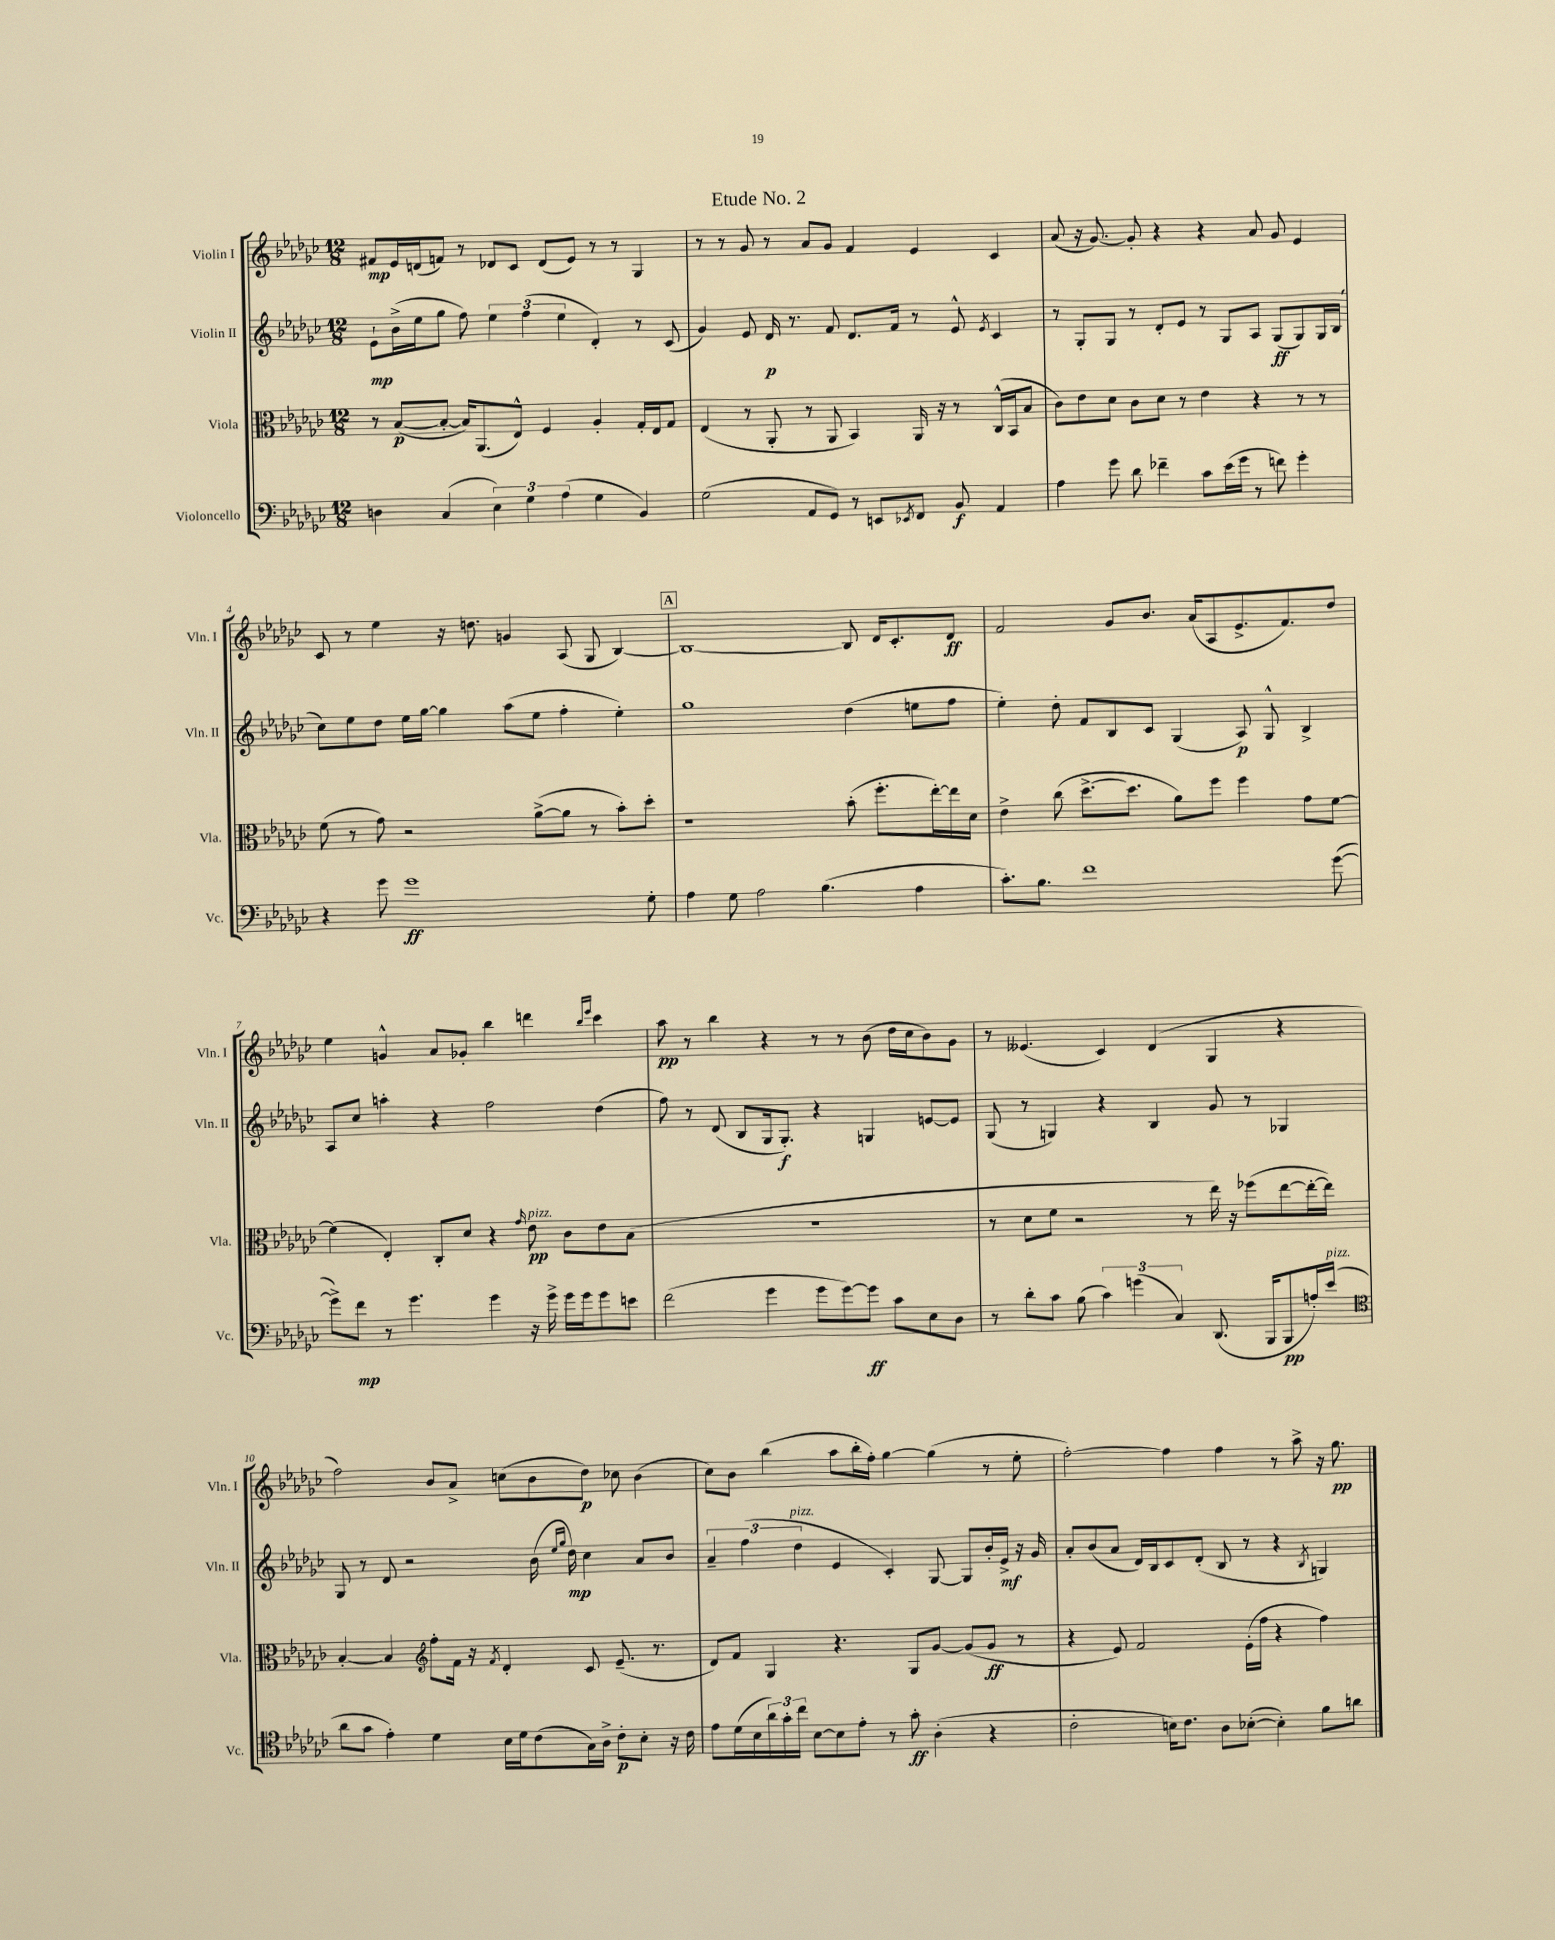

**kern	**dynam	**kern	**dynam	**kern	**dynam	**kern	**dynam
*part4	*part4	*part3	*part3	*part2	*part2	*part1	*part1
*staff4	*staff4	*staff3	*staff3	*staff2	*staff2	*staff1	*staff1
*I"Violoncello	*	*I"Viola	*	*I"Violin II	*	*I"Violin I	*
*I'Vc.	*	*I'Vla.	*	*I'Vln. II	*	*I'Vln. I	*
*clefF4	*	*clefC3	*	*clefG2	*	*clefG2	*
*k[b-e-a-d-g-c-]	*	*k[b-e-a-d-g-c-]	*	*k[b-e-a-d-g-c-]	*	*k[b-e-a-d-g-c-]	*
*M12/8	*	*M12/8	*	*M12/8	*	*M12/8	*
=1	=1	=1	=1	=1	=1	=1	=1
4Dn\	.	8r	.	8e-`\L	mp	8f#X/L	mp
.	.	([8B-/L	p	(16b-^\L	.	16e-/L	.
.	.	.	.	16ee-\J	.	(16dn/J	.
(4C-/	.	8B-'/J_	.	8gg-\J	.	8fn/J)	.
.	.	16B-/KL])	.	8ff\)	.	8r	.
.	.	(8.AA-/	.	.	.	.	.
6E-\)	.	.	.	6ee-\	.	8d-X/L	.
.	.	8E-^^/J)	.	.	.	8c-/J	.
6G-\	.	.	.	(6ff\	.	.	.
.	.	4F/	.	.	.	(8d-/L	.
(6A-\	.	.	.	6ee-\	.	.	.
.	.	.	.	.	.	8e-/J)	.
4G-\	.	4A-'/	.	4d-'/)	.	8r	.
.	.	.	.	.	.	8r	.
4BB-/)	.	16G-'/LL	.	8r	.	4G-/	.
.	.	16E-/J	.	.	.	.	.
.	.	8G-/J	.	(8c-/	.	.	.
=2	=2	=2	=2	=2	=2	=2	=2
(2G-\	.	(4E-/	.	4g-/)	.	8r	.
.	.	.	.	.	.	8r	.
.	.	8r	.	8e-/	.	8g-/	.
.	.	8AA-'/	.	16d-/	p	8r	.
.	.	.	.	8.r	.	.	.
8AA-/L	.	8r	.	.	.	8a-/L	.
8GG-/J)	.	8AA-/	.	8f/	.	8g-/J	.
8r	.	4BB-/)	.	8.d-/L	.	4f/	.
8EEn/L	.	.	.	.	.	.	.
.	.	.	.	16f/Jk	.	.	.
8qEE-X/	.	.	.	.	.	.	.
8FF/J	.	16AA-/	.	8r	.	4e-/	.
.	.	16r	.	.	.	.	.
8BB-/	f	8r	.	8e-^^/	.	.	.
.	.	.	.	8qe-/	.	.	.
4AA-/	.	(16C-^^/LL	.	4c-/	.	4c-/	.
.	.	16BB-/J	.	.	.	.	.
.	.	8B-/J	.	.	.	.	.
=3	=3	=3	=3	=3	=3	=3	=3
4A-\	.	8c-\L)	.	8r	.	(8a-/	.
.	.	8e-\	.	8G-'/L	.	16r	.
.	.	.	.	.	.	[8.g-/)	.
8g-\	.	8d-\J	.	8G-/J	.	.	.
8d-\	.	8c-\L	.	8r	.	8g-'/]	.
4f-X~\	.	8d-\J	.	8d-'/L	.	4r	.
.	.	8r	.	8e-/J	.	.	.
8c-\L	.	4e-\	.	8r	.	4r	.
(16e-\L	.	.	.	8G-/L	.	.	.
16g-\JJ	.	.	.	.	.	.	.
8r	.	4r	.	8A-/J	.	8a-/	.
8fn\)	.	.	.	(8G-/L	ff	8g-/	.
4g-'\	.	8r	.	8G-/)	.	4e-/	.
.	.	8r	.	16G-/L	.	.	.
.	.	.	.	(16B-/JJ	.	.	.
!!LO:LB:g=z
=4	=4	=4	=4	=4	=4	=4	=4
4r	.	(8f\	.	8cc-\L)	.	8c-/	.
.	.	8r	.	8ee-\	.	8r	.
8g-\	.	8g-\)	.	8dd-\J	.	4ee-\	.
1g-	ff	2r	.	16ee-\LL	.	.	.
.	.	.	.	[16gg-\JJ	.	.	.
.	.	.	.	4gg-\]	.	16r	.
.	.	.	.	.	.	8.ddn\	.
.	.	.	.	(8aa-\L	.	4gn/	.
.	.	([8a-^\L	.	8ee-\J	.	.	.
.	.	8a-\J]	.	4ff'\	.	(8A-/	.
.	.	8r	.	.	.	8G-/	.
.	.	8b-'\L)	.	4ee-'\)	.	[4B-/)	.
8G-'\	.	8dd-'\J	.	.	.	.	.
!!LO:REH:place=s1:t=A
=5	=5	=5	=5	=5	=5	=5	=5
4A-\	.	1r	.	1gg-	.	1B-_	.
8G-\	.	.	.	.	.	.	.
2A-\	.	.	.	.	.	.	.
(4.B-\	.	.	.	.	.	.	.
.	.	(8b-'\	.	(4dd-\	.	8B-/]	.
.	.	8.ff'\L	.	.	.	16d-/KL	.
.	.	.	.	.	.	8.c-'/	.
4A-\	.	.	.	8een\L	.	.	.
.	.	[16ee-'\L)	.	.	.	.	.
.	.	16ee-\]	.	8ff\J	.	8d-/J	ff
.	.	16d-\JJ	.	.	.	.	.
=6	=6	=6	=6	=6	=6	=6	=6
8.c-'\L)	.	4e-^\	.	4ee-'\)	.	2f/	.
8.B-\J	.	.	.	.	.	.	.
.	.	(8cc-\	.	8dd-'\	.	.	.
1f	.	[8.dd-^\L	.	8f/L	.	.	.
.	.	.	.	8B-/	.	8g-/L	.
.	.	8.dd-\J]	.	.	.	.	.
.	.	.	.	8c-/J	.	8.b-/J	.
.	.	8a-\L)	.	(4G-/	.	.	.
.	.	.	.	.	.	(16a-/KL	.
.	.	8ff\J	.	.	.	8A-/	.
.	.	4ff\	.	8A-/)	p	8.e-^/	.
.	.	.	.	8G-^^/	.	.	.
.	.	.	.	.	.	8.f/)	.
.	.	8g-\L	.	4B-^/	.	.	.
([8g-\	.	[8f\J	.	.	.	8dd-/J	.
!!LO:LB:g=z
=7	=7	=7	=7	=7	=7	=7	=7
8g-^\L])	.	(4f\]	.	8A-/L	.	4ee-\	.
8f\J	mp	.	.	8cc-/J	.	.	.
8r	.	4E-'/)	.	4aan'\	.	4gn^^/	.
4.g-\	.	.	.	.	.	.	.
.	.	8C-'/L	.	4r	.	8a-/L	.
.	.	8d-/J	.	.	.	8g-X'/J	.
4g-\	.	4r	.	2ff\	.	4bb-\	.
.	.	16qqg-/	.	.	.	.	.
!	!	!LO:TX:a:i:t=pizz.	!	!	!	!	!
16r	.	8e-\	pp	.	.	4dddn\	.
16g-^\	.	.	.	.	.	.	.
16g-\LL	.	8c-\L	.	.	.	.	.
16g-\J	.	.	.	.	.	.	.
.	.	.	.	.	.	16qqbb-/LL	.
.	.	.	.	.	.	16qqeee-/JJ	.
8g-\	.	8e-\	.	(4dd-\	.	4ccc-\	.
8en\J	.	(8B-\J	.	.	.	.	.
=8	=8	=8	=8	=8	=8	=8	=8
(2f\	.	1.r	.	8ff\)	.	8aa-\	pp
.	.	.	.	8r	.	8r	.
.	.	.	.	(8d-/	.	4bb-\	.
.	.	.	.	8B-/L	.	.	.
4g-\	.	.	.	16G-/k	.	4r	.
.	.	.	.	8.G-'/J)	f	.	.
8g-\L	.	.	.	4r	.	8r	.
[8g-\)	.	.	.	.	.	8r	.
8g-\J]	ff	.	.	4Gn/	.	(8b-\	.
8c-\L	.	.	.	.	.	16dd-\LL	.
.	.	.	.	.	.	16cc-\J	.
8E-\	.	.	.	[8en/L	.	8b-\)	.
8D-\J	.	.	.	8e/J]	.	8g-\J	.
=9	=9	=9	=9	=9	=9	=9	=9
8r	.	8r	.	(8G-/	.	8r	.
8d-'\L	.	8d-\L	.	8r	.	(4.e--X/	.
8c-\J	.	8f\J	.	4Gn/)	.	.	.
(8B-\	.	2r	.	.	.	.	.
6c-\)	.	.	.	4r	.	4c-/)	.
(6gn\	.	.	.	.	.	.	.
.	.	.	.	4B-/	.	(4d-/	.
6C-/)	.	.	.	.	.	.	.
.	.	8r	.	.	.	.	.
(8.DD-/	.	16ee-\)	.	8g-/	.	4G-/	.
.	.	16r	.	.	.	.	.
.	.	(8ff-X\L	.	8r	.	.	.
16BBB-/KL	.	.	.	.	.	.	.
8BBB-/	pp	[8ee-\	.	4G-X/	.	4r	.
16An'/L)	.	16ee-'\L_	.	.	.	.	.
!LO:TX:a:i:t=pizz.	!	!	!	!	!	!	!
(16e-/JJ	.	16ee-\JJ])	.	.	.	.	.
!!LO:LB:g=z
=10	=10	=10	=10	=10	=10	=10	=10
*clefC4	*	*	*	*	*	*	*
8a-\L	.	[4B-'/	.	8G-/	.	2ff\)	.
8g-\J	.	.	.	8r	.	.	.
4e-'\)	.	4B-/]	.	8d-/	.	.	.
.	.	.	.	2r	.	.	.
*	*	*clefG2	*	*	*	*	*
4d-\	.	8ff'\L	.	.	.	8b-/L	.
.	.	16f\Jk	.	.	.	8a-^/J	.
.	.	16r	.	.	.	.	.
.	.	8qf/	.	.	.	.	.
16B-\LL	.	4d-'/	.	.	.	(8ccn\L	.
16d-\J	.	.	.	.	.	.	.
(8c-\	.	.	.	(16b-\	.	8b-\	.
.	.	.	.	16qqee-/LL	.	.	.
.	.	.	.	16qqgg-/JJ	.	.	.
.	.	.	.	16dd-\)	mp	.	.
16G-\L)	.	8c-/	.	4cc-\	.	8dd-\J)	p
16A-^\JJ	.	.	.	.	.	.	.
8c-'\L	p	(8.e-~/	.	.	.	8cc-X\	.
8B-'\J	.	.	.	8a-/L	.	(4b-\	.
.	.	8.r	.	.	.	.	.
16r	.	.	.	8b-/J	.	.	.
16c-\	.	.	.	.	.	.	.
=11	=11	=11	=11	=11	=11	=11	=11
8e-\L	.	8d-/L)	.	6a-~/	.	8cc-\L)	.
(16d-\L	.	8f/J	.	.	.	8b-\J	.
.	.	.	.	(6ff\	.	.	.
16B-\	.	.	.	.	.	.	.
24a-\)	.	4G-/	.	.	.	(4bb-\	.
24g-'\	.	.	.	.	.	.	.
!	!	!	!	!LO:TX:a:i:t=pizz.	!	!	!
24cc-\JJ	.	.	.	6dd-\	.	.	.
[8B-\L	.	.	.	.	.	.	.
8B-\]	.	4.r	.	4e-/	.	8aa-\L	.
8e-'\J	.	.	.	.	.	16bb-'\L	.
.	.	.	.	.	.	16ff'\JJ)	.
8r	.	.	.	4c-'/)	.	[4gg-\	.
8g-'\	ff	8G-/L	.	.	.	.	.
(4A-'\	.	[8g-/J	.	[8G-/	.	(4gg-\]	.
.	.	(8g-/L]	.	8G-/L]	.	.	.
4r	.	8g-/J	ff	16b-'/L	.	8r	.
.	.	.	.	16e-^/JJ	mf	.	.
.	.	8r	.	16r	.	8ee-'\	.
.	.	.	.	16g-/	.	.	.
=12	=12	=12	=12	=12	=12	=12	=12
2c-'\	.	4r	.	8a-'/L	.	[2ff'\)	.
.	.	.	.	(8b-/	.	.	.
.	.	8e-/)	.	8a-/J	.	.	.
.	.	2f/	.	16d-/LL)	.	.	.
.	.	.	.	16B-/J	.	.	.
16Bn\KL)	.	.	.	8c-/	.	4ff\]	.
8.c-\J	.	.	.	.	.	.	.
.	.	.	.	(8d-'/J	.	.	.
8A-\L	.	.	.	8B-/	.	4ff\	.
([8B-X'\J	.	(16e-'\LL	.	8r	.	.	.
.	.	16ff\JJ	.	.	.	.	.
4B-'\])	.	4r	.	4r	.	8r	.
.	.	.	.	.	.	8aa-^\	.
.	.	.	.	8qB-/	.	.	.
8f\L	.	4ff\)	.	4Gn/)	.	16r	.
.	.	.	.	.	.	8.gg-\	pp
8an\J	.	.	.	.	.	.	.
==	==	==	==	==	==	==	==
*-	*-	*-	*-	*-	*-	*-	*-
